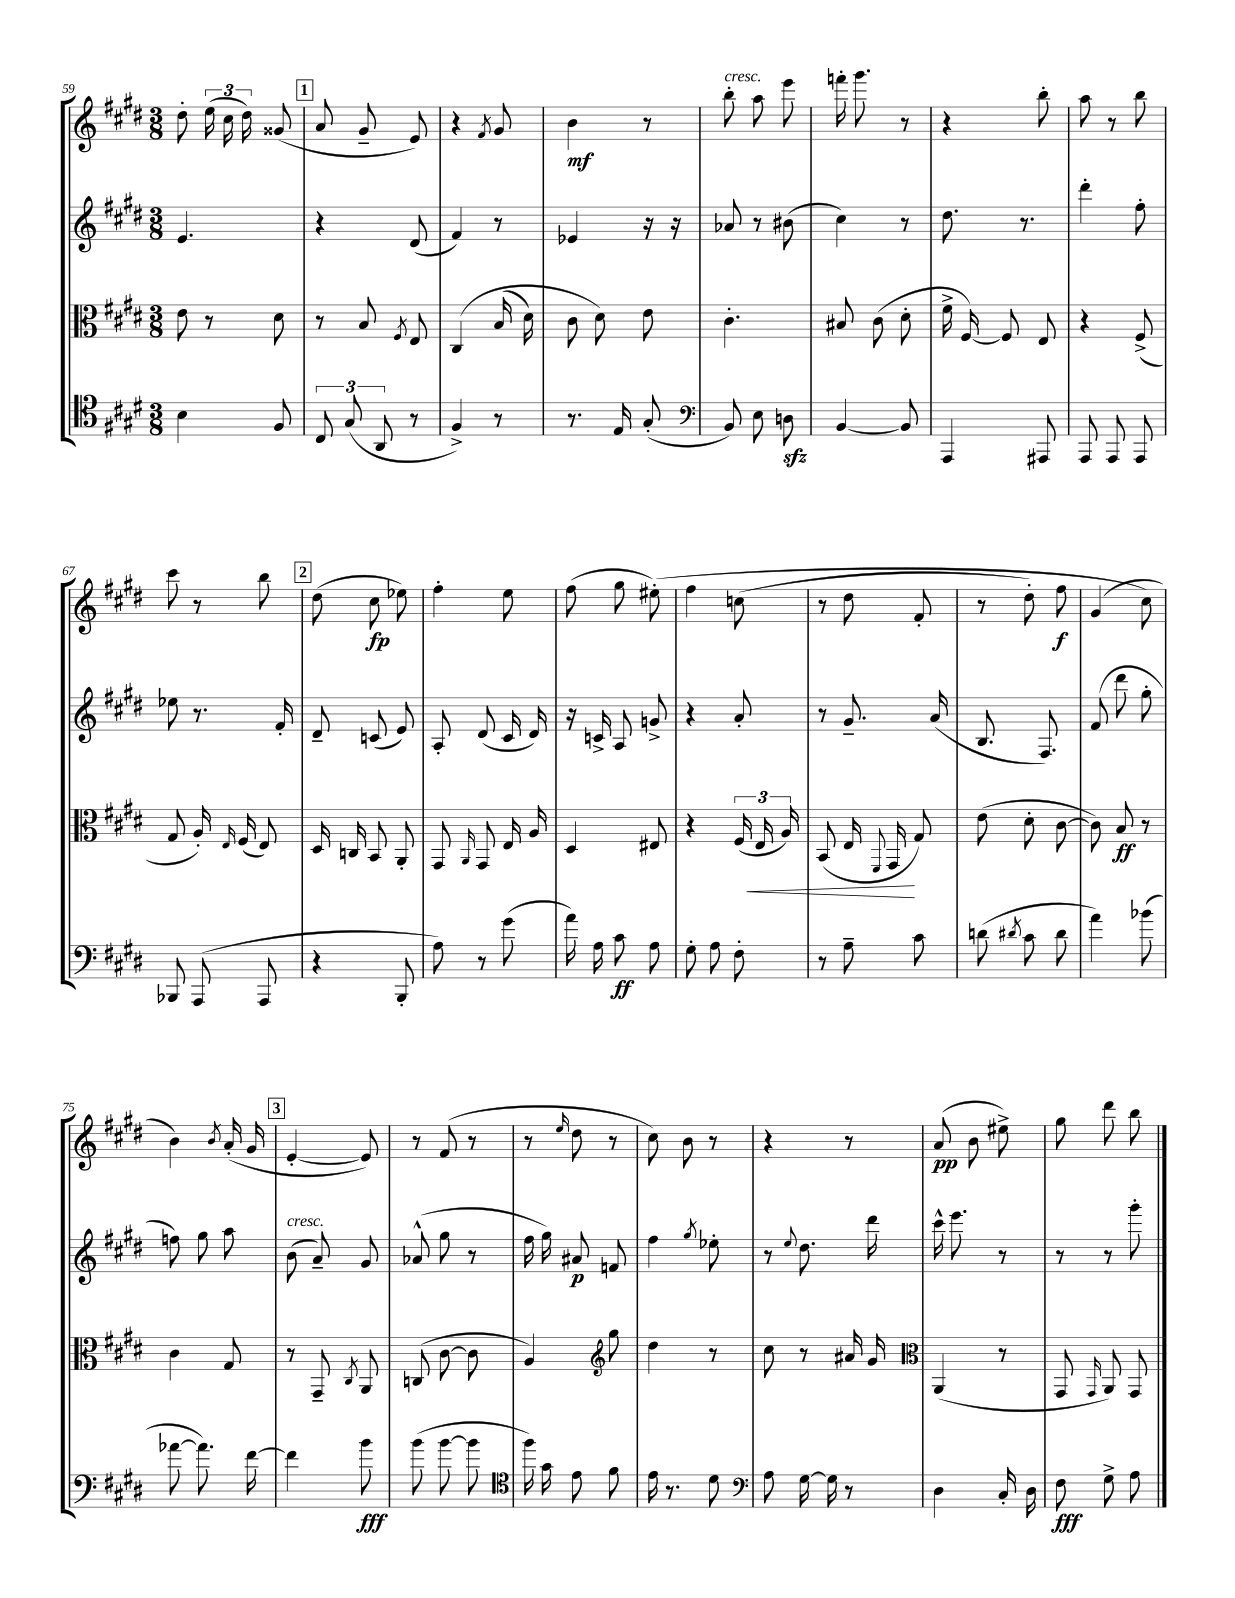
<<
\new StaffGroup <<
\new Staff = "s0" {
    \clef treble \key e \major \numericTimeSignature \time 3/8
    \autoBeamOff dis''8-. \tuplet 3/2 { e''16( cis''16 dis''16) } gisis'8( |
    \mark \markup { \box "1" } a'8 gis'8-- e'8) |
    r4 \acciaccatura { fis'8 } gis'8 |
    b'4\mf r8 |
    b''8-.^\markup { \italic "cresc." } a''8 e'''8 |
    f'''16-. gis'''8. r8 |
    r4 b''8-. |
    a''8 r8 b''8 |
    cis'''8 r8 b''8 |
    \mark \markup { \box "2" } dis''8( cis''8\fp ees''8) |
    fis''4-. e''8 |
    fis''8( gis''8 eis''8-.)\( |
    fis''4 c''8( |
    r8 dis''8 fis'8-. |
    r8 dis''8-.) fis''8\f |
    gis'4( cis''8\) |
    b'4) \acciaccatura { b'8 } a'16-.( gis'16 |
    \mark \markup { \box "3" } e'4~-. e'8) |
    r8 fis'8( r8 |
    r8 \grace { e''16 } dis''8 r8 |
    cis''8) b'8 r8 |
    r4 r8 |
    a'8\pp( b'8 eis''8->) |
    gis''8 dis'''8 b''8 \bar "|." |
}
\new Staff = "s1" {
    \clef treble \key e \major \numericTimeSignature \time 3/8
    \autoBeamOff e'4. |
    \mark \markup { \box "1" } r4 dis'8( |
    fis'4) r8 |
    ees'4 r16 r16 |
    aes'8 r8 bis'8( |
    cis''4) r8 |
    dis''8. r8. |
    dis'''4-. fis''8-. |
    ees''8 r8. fis'16-. |
    \mark \markup { \box "2" } dis'8-- c'8( e'8) |
    a8-. dis'8( cis'16 dis'16) |
    r16 c'16-> a8 g'8-> |
    r4 a'8-. |
    r8 gis'8.-- a'16( |
    b8. fis8.) |
    fis'8( dis'''8 gis''8-. |
    f''8) gis''8 a''8 |
    \mark \markup { \box "3" } b'8^\markup { \italic "cresc." }( a'8--) gis'8 |
    aes'8-^( gis''8 r8 |
    fis''16 gis''16) ais'8\p f'8 |
    fis''4 \acciaccatura { gis''8 } ees''8-. |
    r8 \appoggiatura { e''8 } dis''8. dis'''16 |
    cis'''16-^ e'''8. r8 |
    r8 r8 gis'''8-. \bar "|." |
}
\new Staff = "s2" {
    \clef alto \key e \major \numericTimeSignature \time 3/8
    \autoBeamOff e'8 r8 dis'8 |
    \mark \markup { \box "1" } r8 b8 \acciaccatura { fis8 } e8 |
    cis4\( b16( dis'16) |
    cis'8 dis'8\) e'8 |
    cis'4.-. |
    bis8 cis'8( dis'8-. |
    fis'16-> fis16~) fis8 e8 |
    r4 fis8->( |
    gis8 a16-.) \grace { e16 } fis16( e8) |
    \mark \markup { \box "2" } dis16 c16 b,8 a,8-. |
    gis,8 \grace { a,16 } gis,8 e16 a16 |
    dis4 eis8 |
    r4 \tuplet 3/2 { fis16( e16\< a16) } |
    b,8( e16 \appoggiatura { fis,8 } gis,16\! gis8) |
    e'8( dis'8-. cis'8~ |
    cis'8) b8\ff r8 |
    cis'4 gis8 |
    \mark \markup { \box "3" } r8 gis,8-- \acciaccatura { cis8 } a,8 |
    c8( cis'8~ cis'8 |
    a4) \clef treble gis''8 |
    dis''4 r8 |
    cis''8 r8 ais'16 gis'16 |
    \clef alto a,4( r8 |
    gis,8 \grace { gis,16 } a,8) gis,8 \bar "|." |
}
\new Staff = "s3" {
    \clef tenor \key e \major \numericTimeSignature \time 3/8
    \autoBeamOff b4 fis8 |
    \mark \markup { \box "1" } \tuplet 3/2 { cis8 gis8( a,8 } r8 |
    fis4->) r8 |
    r8. e16 gis8-.( |
    \clef bass b,8) e8 d8\sfz |
    b,4~ b,8 |
    a,,4 ais,,8 |
    a,,8 a,,8 a,,8 |
    bes,,8 a,,8( a,,8 |
    \mark \markup { \box "2" } r4 b,,8-. |
    a8) r8 gis'8( |
    a'16) a16 cis'8\ff a8 |
    gis8-. a8 fis8-. |
    r8 a8-- cis'8 |
    d'8( \acciaccatura { dis'8 } cis'8 dis'8 |
    a'4) bes'8( |
    aes'8~ aes'8.) fis'16~ |
    \mark \markup { \box "3" } fis'4 b'8\fff |
    b'8( b'8~ b'8 |
    \clef tenor fis''16) gis'16 e'8 fis'8 |
    e'16 r8. dis'8 |
    \clef bass a8 gis16~ gis16 r8 |
    dis4 cis16-. dis16 |
    fis8\fff gis8-> a8 \bar "|." |
}
>>
>>
\layout { \context { \Score currentBarNumber = #59 } }
